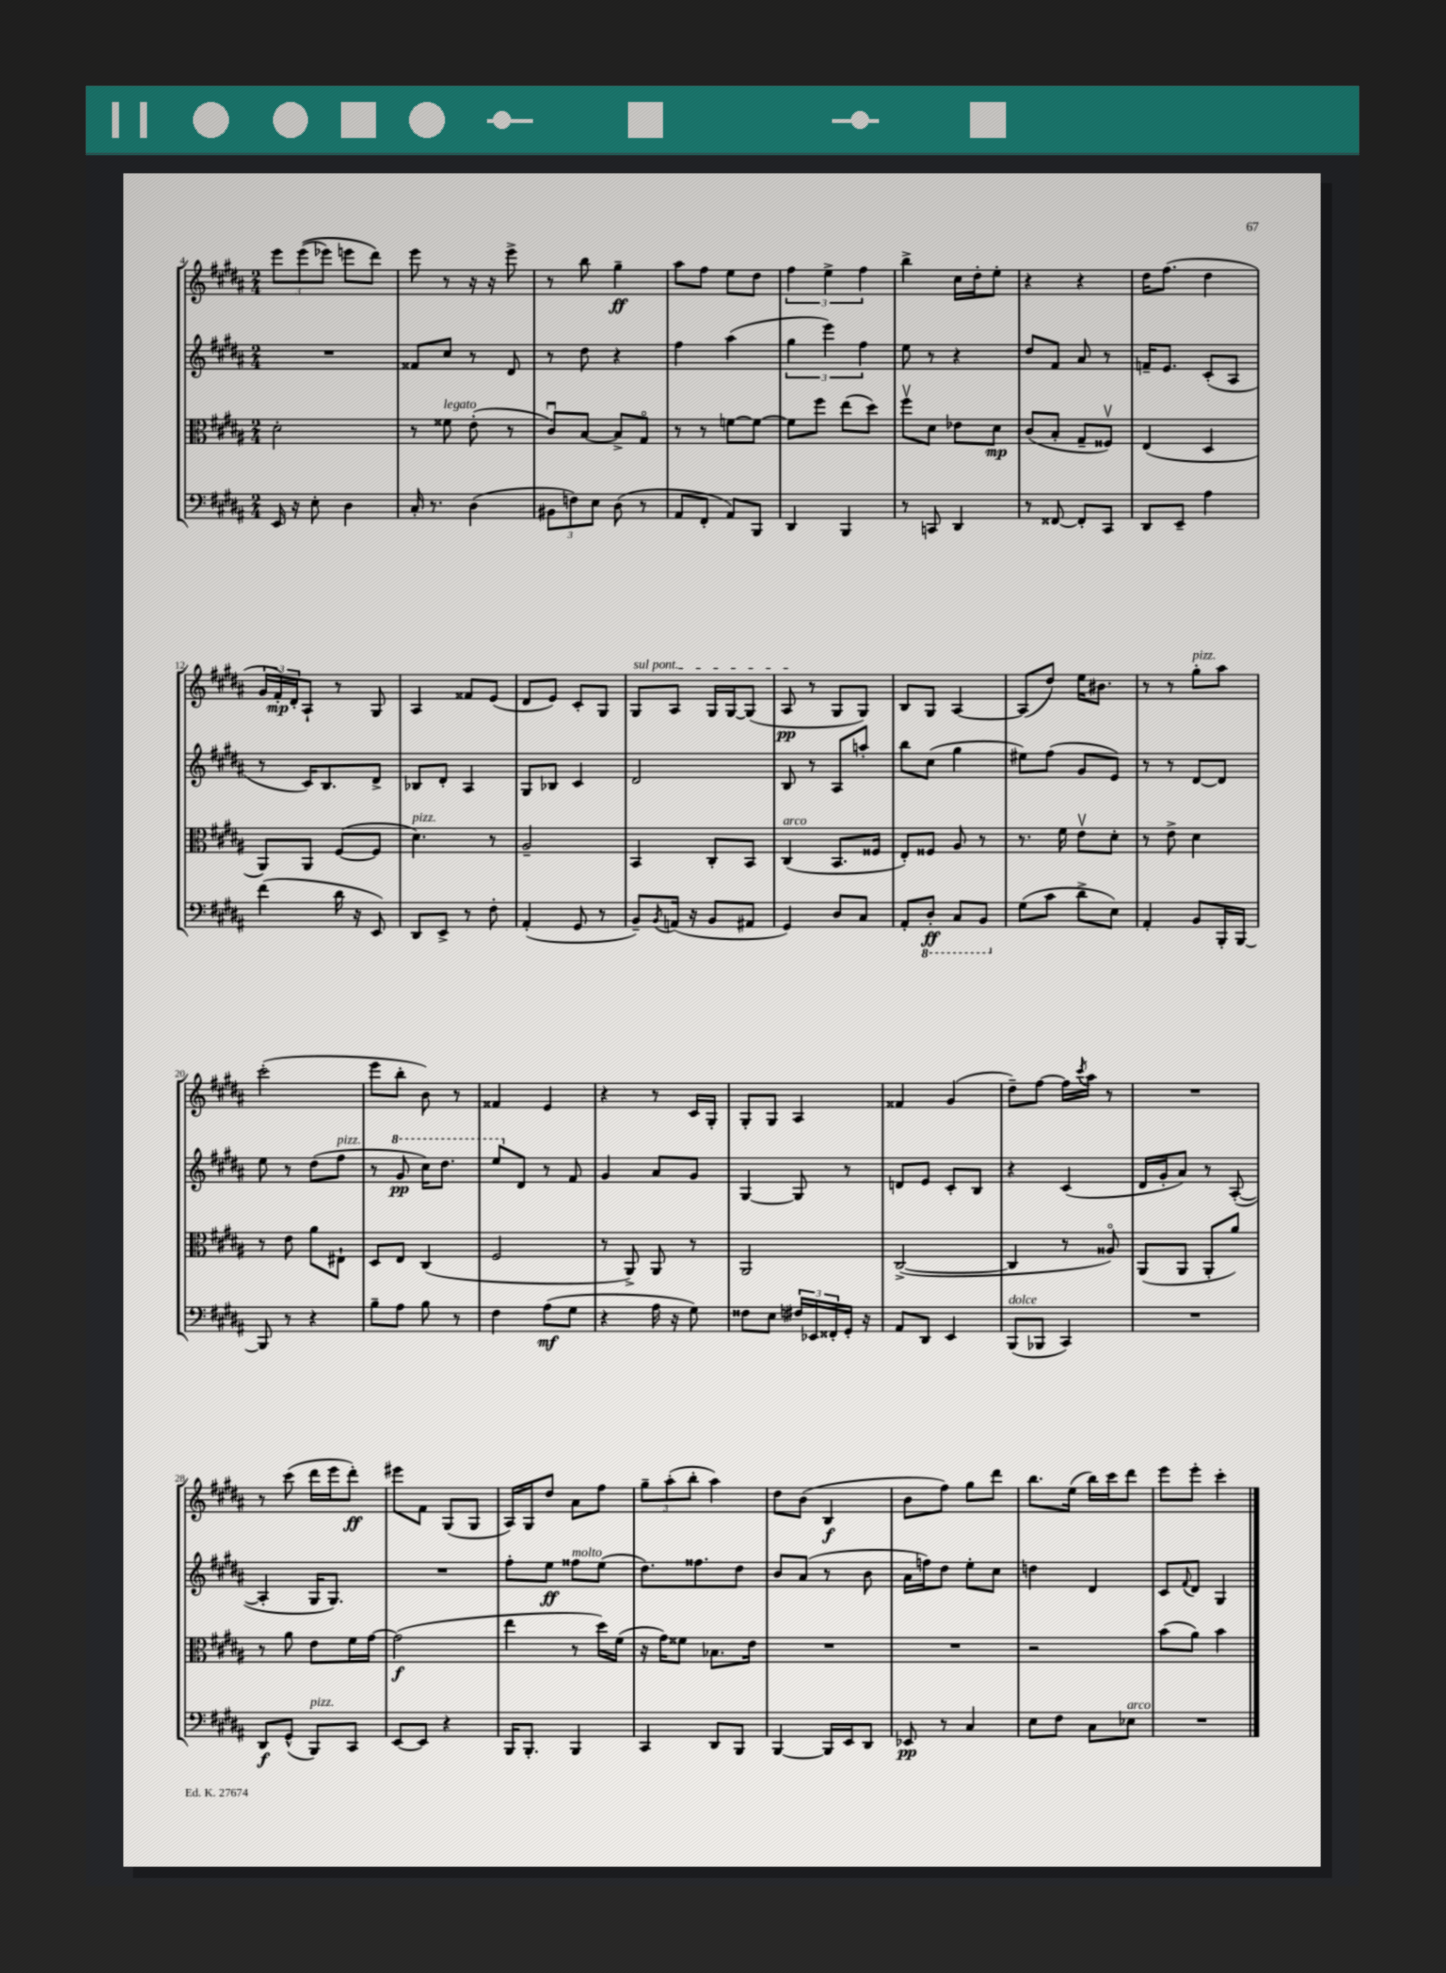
<<
\new StaffGroup <<
\new Staff = "s0" {
    \clef treble \key b \major \numericTimeSignature \time 2/4
    \tuplet 3/2 { e'''8 e'''8(\( ees'''8) } e'''8 dis'''8\) |
    e'''8 r8 r16 r16 e'''8-> |
    r8 b''8 gis''4--\ff |
    ais''8 fis''8 e''8 dis''8 |
    \tuplet 3/2 { fis''4 e''4-> fis''4 } |
    b''4-> cis''16 dis''16-. e''8-. |
    r4 r4 |
    dis''16 fis''8.( dis''4 |
    \tuplet 3/2 { gis'16 fis'16-.\mp) dis'16-. } ais8-! r8 gis8 |
    ais4 fisis'8 e'8( |
    dis'8 e'8) cis'8-. gis8 |
    \once \override TextSpanner.bound-details.left.text = \markup { \italic "sul pont." } gis8\startTextSpan ais8 gis16 gis16~ gis8( |
    ais8\pp\stopTextSpan r8 gis8 gis8) |
    b8 gis8 ais4~ |
    ais8( dis''8) e''16 bis'8. |
    r8 r8 gis''8-.^\markup { \italic "pizz." } ais''8 |
    cis'''2-.( |
    e'''8 b''8-. b'8) r8 |
    fisis'4 e'4 |
    r4 r8 cis'16 gis16-. |
    gis8-. gis8 ais4 |
    fisis'4 gis'4( |
    dis''8--) fis''8~ fis''16 \acciaccatura { cis'''8 } ais''16 r8 |
    R2 |
    r8 cis'''8( dis'''16 e'''16 dis'''8-.\ff) |
    eis'''8 fis'8 gis8( gis8 |
    ais16) gis16 dis''8 ais'8 fis''8 |
    \tuplet 3/2 { gis''8-- ais''8-.( b''8-. } ais''4) |
    dis''8 b'8( b4\f |
    b'8 fis''8) gis''8 dis'''8 |
    b''8. e''16( b''16) cis'''16 dis'''8 |
    e'''8 e'''8-. cis'''4-. \bar "|." |
}
\new Staff = "s1" {
    \clef treble \key b \major \numericTimeSignature \time 2/4
    R2 |
    fisis'8 cis''8 r8 dis'8 |
    r8 dis''8 r4 |
    fis''4 ais''4( |
    \tuplet 3/2 { gis''4 e'''4) fis''4 } |
    e''8 r8 r4 |
    dis''8 fis'8 ais'8 r8 |
    f'16-- e'8. cis'8-.( ais8 |
    r8 cis'16) b8. dis'8-> |
    bes8 dis'8-. ais4 |
    gis8 bes8 cis'4 |
    dis'2 |
    b8 r8 ais8 a''8-. |
    b''8 cis''8( gis''4 |
    eis''8) fis''8( gis'8 e'8) |
    r8 r8 dis'8~ dis'8 |
    e''8 r8 dis''8( fis''8^\markup { \italic "pizz." } |
    r8 \ottava #1 gis''8\pp cis'''16) dis'''8. |
    e'''8 \ottava #0 dis'8 r8 fis'8 |
    gis'4 ais'8 gis'8 |
    gis4~ gis8 r8 |
    d'8 e'8 cis'8-. b8 |
    r4 cis'4( |
    dis'16 gis'16-. ais'8) r8 ais8~-.( |
    ais4-. gis16 gis8.) |
    R2 |
    fis''8-. e''8\ff fisis''8^\markup { \italic "molto" } e''8( |
    dis''8.) fisis''8. dis''8 |
    b'8 ais'8( r8 b'8 |
    ais'16 f''16) dis''8 e''8-. cis''8 |
    d''4 dis'4 |
    cis'8 \appoggiatura { fis'8 } dis'8 gis4 \bar "|." |
}
\new Staff = "s2" {
    \clef alto \key b \major \numericTimeSignature \time 2/4
    dis'2-. |
    r8 fisis'8^\markup { \italic "legato" } e'8-.( r8 |
    cis'8\downbow) b8~ b8-> gis8\flageolet |
    r8 r8 f'8~ f'8~ |
    f'8 fis''8 e''8( dis''8) |
    fis''8\upbow dis'8 ees'8 dis'8\mp |
    cis'8( b8-. gis8-- fisis8\upbow) |
    e4( dis4 |
    ais,8) ais,8 fis8~( fis8 |
    dis'4.^\markup { \italic "pizz." }) r8 |
    ais2-- |
    b,4 cis8-. b,8 |
    cis4^\markup { \italic "arco" }( b,8. fisis16 |
    e8-.) fisis8 ais8 r8 |
    r8. fis'16 e'8\upbow dis'8-. |
    r8 e'8-> dis'4 |
    r8 e'8 ais'8 eis8-! |
    dis8 e8 cis4( |
    fis2 |
    r8 ais,8->) ais,8 r8 |
    ais,2 |
    cis2~->( |
    cis4 r8 aisis8\flageolet) |
    ais,8( ais,8 ais,8-. ais'8) |
    r8 ais'8 e'8 fis'16 gis'16~ |
    gis'2\f( |
    e''4 r8 dis''16) fis'16( |
    r16 gis'16) fisis'8 bes8. e'16 |
    R2 |
    R2 |
    r2 |
    b'8( ais'8) b'4 \bar "|." |
}
\new Staff = "s3" {
    \clef bass \key b \major \numericTimeSignature \time 2/4
    e,16 r16 e8-. dis4 |
    cis16-. r8. dis4( |
    \tuplet 3/2 { bis,8 f8) e8 } dis8( r8 |
    ais,8 fis,8-. ais,8) b,,8 |
    dis,4 b,,4 |
    r8 c,8 dis,4 |
    r8 fisis,8~ fisis,8-. cis,8 |
    dis,8 e,8-- ais4 |
    fis'4( dis'16 r16 e,8) |
    dis,8 e,8-> r8 fis8-. |
    ais,4-.( gis,8 r8 |
    b,8--) \acciaccatura { b,8 } a,16( r16 b,8 ais,8 |
    gis,4) dis8 cis8 |
    ais,8-. \ottava #-1 dis,8-.\ff cis,8 b,,8 \ottava #0 |
    gis8( cis'8 dis'8-> e8) |
    ais,4-. b,8 b,,16-. b,,16~ |
    b,,8 r8 r4 |
    b8-- ais8 b8 r8 |
    fis4 ais8\mf( gis8 |
    r4 ais16 r16 gis8) |
    fisis8 e8 \tuplet 3/2 { fis16 ees,16 fisis,16-. } gis,16-. r16 |
    ais,8 dis,8 e,4 |
    b,,8^\markup { \italic "dolce" }( bes,,8 cis,4) |
    R2 |
    dis,8\f gis,8-^( b,,8^\markup { \italic "pizz." }) cis,8 |
    e,8~ e,8 r4 |
    b,,16 b,,8.-. b,,4 |
    cis,4 dis,8 b,,8 |
    b,,4~ b,,16 e,16 dis,8 |
    ees,8\pp r8 cis4 |
    e8 fis8 cis8 ees8^\markup { \italic "arco" } |
    R2 \bar "|." |
}
>>
>>
\layout { \context { \Score currentBarNumber = #4 } }
